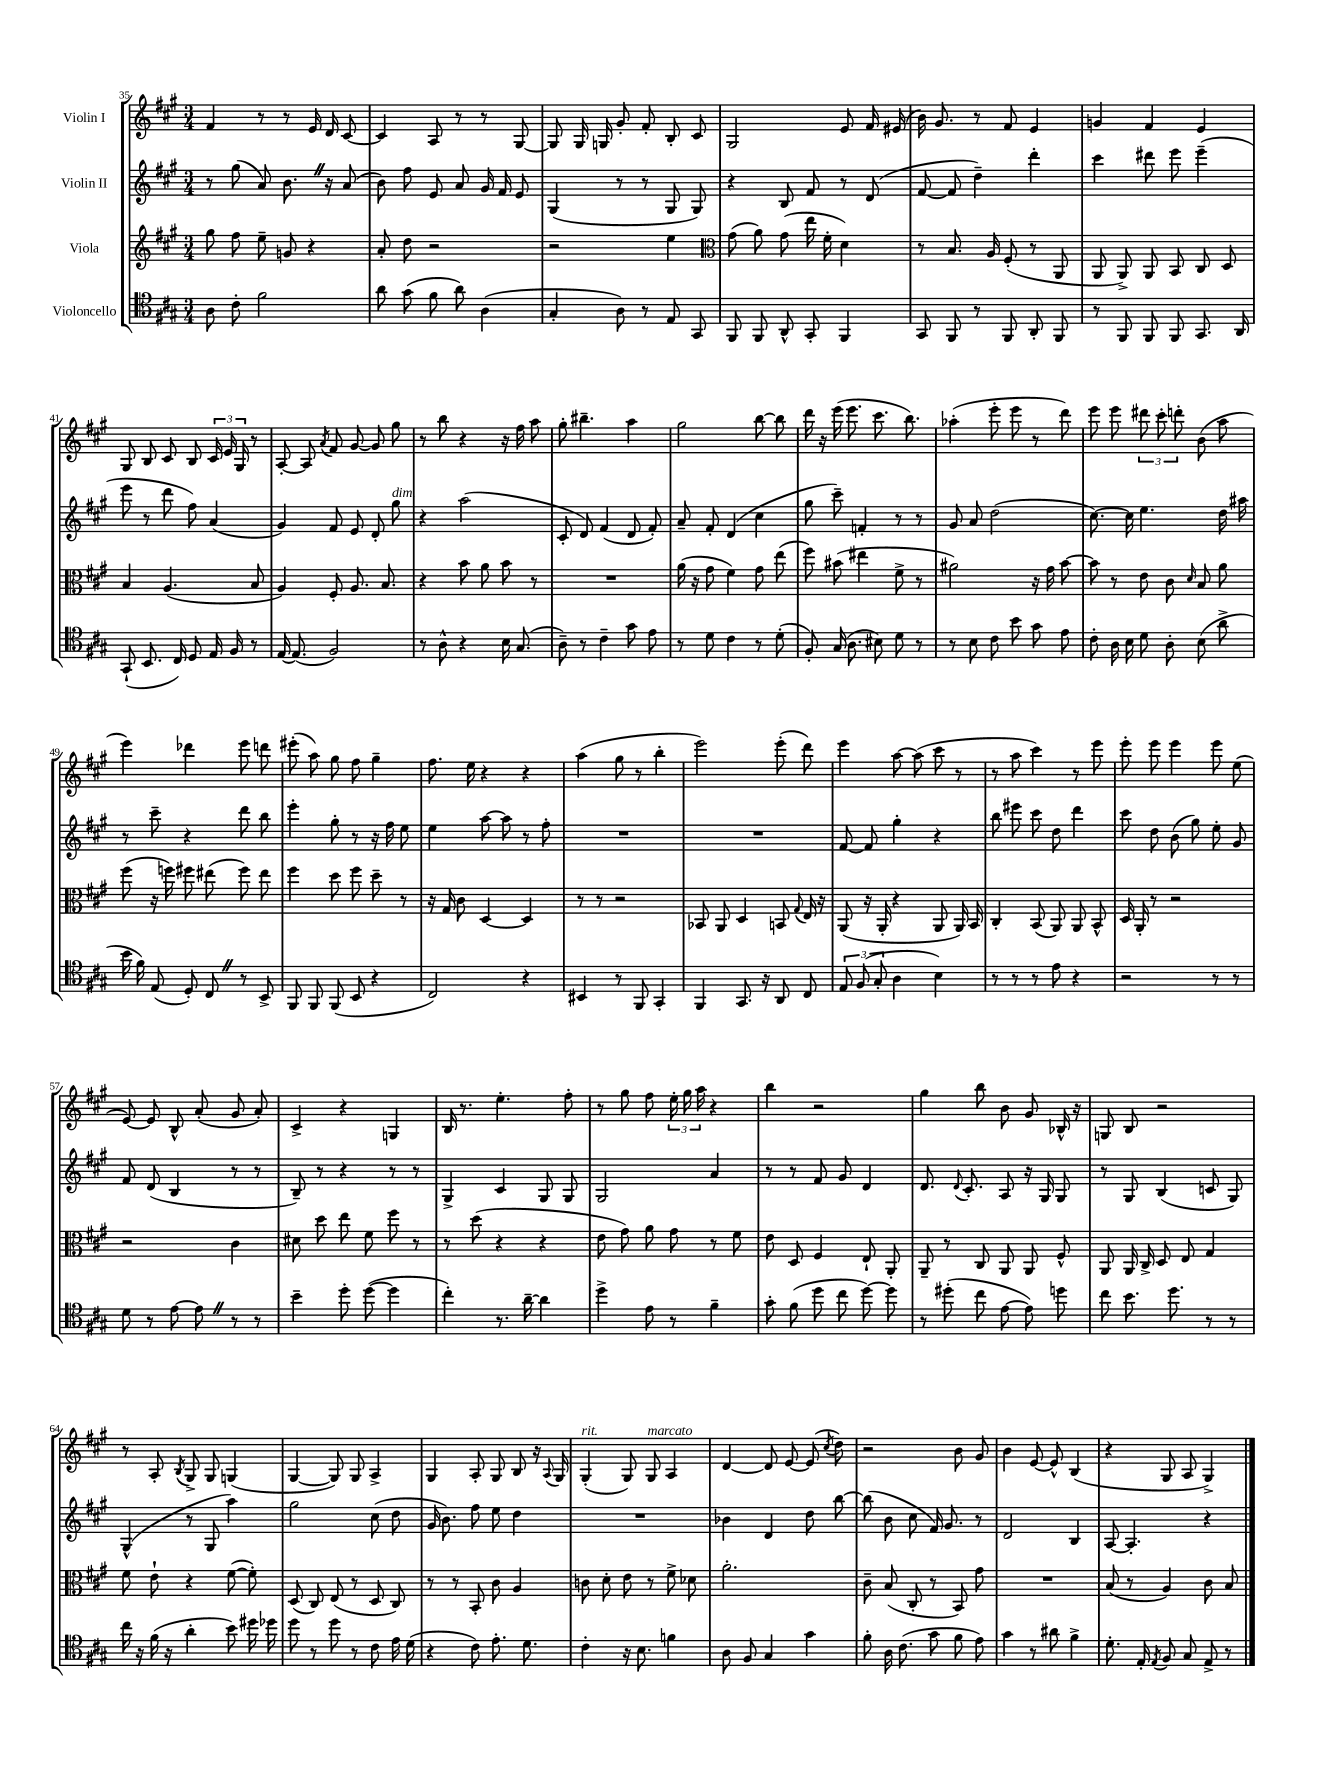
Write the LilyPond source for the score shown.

<<
\new StaffGroup <<
\new Staff = "s0" \with { instrumentName = "Violin I" } {
    \clef treble \key a \major \numericTimeSignature \time 3/4
    \autoBeamOff fis'4 r8 r8 e'16 d'16 cis'8~ |
    cis'4 a8 r8 r8 gis8~ |
    gis8 gis16 g16 gis'8-. fis'8-. b8-. cis'8 |
    gis2 e'8 fis'16 eis'16( |
    b'16) gis'8. r8 fis'8 e'4 |
    g'4 fis'4 e'4 |
    gis8 b8 cis'8 b8 \tuplet 3/2 { cis'16 e'16 gis16 } r8 |
    a8~-. a8 \acciaccatura { a'8 } fis'8 gis'8~ gis'8 gis''8 |
    r8 b''8 r4 r16 fis''16 a''8 |
    gis''8-. bis''4.-- a''4 |
    gis''2 b''8~ b''8 |
    d'''16 r16 e'''16( e'''8. cis'''8. b''8.) |
    aes''4-.( e'''8-. e'''8 r8 d'''8) |
    e'''8 e'''8 \tuplet 3/2 { dis'''8 cis'''8-. d'''8-. } b'8( a''8 |
    e'''4) des'''4 e'''8 d'''8 |
    eis'''8-.( a''8) gis''8 fis''8 gis''4-- |
    fis''8. e''16 r4 r4 |
    a''4( gis''8 r8 b''4-. |
    e'''2) e'''8-.( d'''8) |
    e'''4 a''8~ a''8( cis'''8 r8 |
    r8 a''8 cis'''4) r8 e'''8 |
    e'''8-. e'''8 e'''4 e'''8 e''8( |
    e'8~) e'8 b8-^ a'8-.( gis'8 a'8-.) |
    cis'4-> r4 g4 |
    b16 r8. e''4.-. fis''8-. |
    r8 gis''8 fis''8 \tuplet 3/2 { e''16-. gis''16 a''16 } r4 |
    b''4 r2 |
    gis''4 b''8 b'8 gis'8 bes16-^ r16 |
    g8 b8 r2 |
    r8 a8-. \acciaccatura { b8 } gis8-> gis8 g4( |
    gis4~ gis8) gis8 a4-> |
    gis4 a8-. gis8 b8 r16 \appoggiatura { a8 } gis16 |
    gis4-.^\markup { \italic "rit." }( gis8) gis8^\markup { \italic "marcato" } a4 |
    d'4~ d'8 e'8~ e'8( \acciaccatura { cis''8 } d''8) |
    r2 b'8 gis'8 |
    b'4 e'8~ e'8-^ b4( |
    r4 gis8 a8 gis4->) \bar "|." |
}
\new Staff = "s1" \with { instrumentName = "Violin II" } {
    \clef treble \key a \major \numericTimeSignature \time 3/4
    \autoBeamOff r8 gis''8( a'8) b'8. \once \override BreathingSign.text = \markup { \musicglyph "scripts.caesura.straight" } \breathe r16 a'8( |
    b'8) fis''8 e'8 a'8 gis'16 fis'16 e'8 |
    gis4( r8 r8 gis8 gis8) |
    r4 b8 fis'8 r8 d'8( |
    fis'8~ fis'8 d''4--) d'''4-. |
    cis'''4 dis'''8 e'''8 e'''4--( |
    e'''8 r8 d'''8 fis''8) a'4( |
    gis'4) fis'8 e'8 d'8-. gis''8^\markup { \italic "dim." } |
    r4 a''2( |
    cis'8-. d'8) fis'4( d'8 fis'8-.) |
    a'8-- fis'8-. d'4( cis''4 |
    gis''8 cis'''8--) f'4-. r8 r8 |
    gis'8 a'8 d''2( |
    cis''8.~) cis''16 e''4. d''16 ais''16 |
    r8 cis'''8-- r4 d'''8 b''8 |
    e'''4-. gis''8-. r8 r16 fis''16 e''8 |
    e''4 a''8~ a''8 r8 fis''8-. |
    R2. |
    R2. |
    fis'8~ fis'8 gis''4-. r4 |
    b''8 eis'''8 cis'''8 d''8 d'''4 |
    cis'''8 d''8 b'8( gis''8) e''8-. gis'8 |
    fis'8 d'8( b4 r8 r8 |
    b8--) r8 r4 r8 r8 |
    gis4-> cis'4 gis8 gis8 |
    gis2 a'4 |
    r8 r8 fis'8 gis'8 d'4 |
    d'8. \appoggiatura { d'8 } cis'8.-. a8 r16 gis16 gis8 |
    r8 gis8 b4( c'8 gis8) |
    gis4-^( r8 gis8 a''4) |
    gis''2 cis''8( d''8 |
    gis'16 b'8.) fis''8 e''8 d''4 |
    R2. |
    bes'4 d'4 d''8 b''8~ |
    b''8( b'8 cis''8 fis'16) gis'8. r8 |
    d'2 b4 |
    a8~ a4.-. r4 \bar "|." |
}
\new Staff = "s2" \with { instrumentName = "Viola" } {
    \clef treble \key a \major \numericTimeSignature \time 3/4
    \autoBeamOff gis''8 fis''8 e''8-- g'8 r4 |
    a'8-. d''8 r2 |
    r2 e''4 |
    \clef alto gis'8( a'8) gis'8( e''16 fis'16-. d'4) |
    r8 b8. a16 fis8-.( r8 a,8 |
    a,8 a,8->) a,8 b,8 cis8 d8 |
    b4 a4.( b8 |
    a4) fis8-. a8. b8. |
    r4 b'8 a'8 b'8 r8 |
    R2. |
    a'16( r16 gis'8 fis'4) gis'8 e''8( |
    fis''8) bis'8( eis''4 fis'8-> r8 |
    ais'2) r16 gis'16 b'8~ |
    b'8 r8 e'8 cis'8 \grace { d'16 } b8 a'8 |
    fis''8( r16 f''16) fis''8 eis''8( fis''8) eis''8 |
    fis''4 d''8 fis''8 d''8-- r8 |
    r16 gis16 cis'8 d4~ d4 |
    r8 r8 r2 |
    bes,8 a,8 d4 b,8 \appoggiatura { gis8 } e16 r16 |
    a,8( r16 a,16-. r4 a,8 a,16) b,16 |
    cis4-. b,8( a,8) a,8 b,8-^ |
    d16 a,16-. r8 r2 |
    r2 cis'4 |
    dis'8 d''8 e''8 fis'8 fis''8 r8 |
    r8 d''8( r4 r4 |
    e'8 gis'8) a'8 gis'8 r8 fis'8 |
    e'8 d8 fis4 e8-! a,8-. |
    a,8-- r8 cis8 a,8 a,8 fis8-^ |
    a,8 a,16 cis16-> d8 e8 gis4 |
    fis'8 e'8-! r4 fis'8~( fis'8-.) |
    d8( cis8) e8( r8 d8 cis8) |
    r8 r8 b,8-. cis'8 a4 |
    c'8 d'8-. e'8 r8 fis'8-> des'8 |
    a'2.-. |
    cis'8-- b8( cis8-. r8 b,8) gis'8 |
    R2. |
    b8( r8 a4) cis'8 b8 \bar "|." |
}
\new Staff = "s3" \with { instrumentName = "Violoncello" } {
    \clef tenor \key a \major \numericTimeSignature \time 3/4
    \autoBeamOff a8 cis'8-. fis'2 |
    a'8 gis'8( fis'8 a'8) a4( |
    gis4-. a8) r8 e8 gis,8 |
    fis,8 fis,8 a,8-^ gis,8-. fis,4 |
    gis,8 fis,8 r8 fis,8 a,8-. fis,8 |
    r8 fis,8 fis,8 fis,8 gis,8. a,16 |
    gis,8-!( b,8. cis16) d8 e16 fis16 r8 |
    e16~ e8.( fis2) |
    r8 a8-^ r4 b16 gis8.( |
    a8--) r8 cis'4-- gis'8 e'8 |
    r8 d'8 cis'4 r8 d'8-.( |
    fis8-.) gis16( a8. bis8) d'8 r8 |
    r8 b8 cis'8 b'8 gis'8 e'8 |
    cis'8-. a16 b16 d'8 a8-. b8( a'8-> |
    b'16 fis'16) e8( d8-.) cis8 \once \override BreathingSign.text = \markup { \musicglyph "scripts.caesura.straight" } \breathe r8 b,8-> |
    fis,8 fis,8 fis,8( b,8 r4 |
    cis2) r4 |
    bis,4 r8 fis,8 gis,4-. |
    fis,4 gis,8. r16 a,8 cis8 |
    \tuplet 3/2 { e8 fis8( gis8-. } a4 b4) |
    r8 r8 r8 e'8 r4 |
    r2 r8 r8 |
    d'8 r8 e'8~ e'8 \once \override BreathingSign.text = \markup { \musicglyph "scripts.caesura.straight" } \breathe r8 r8 |
    b'4-- d''8-. d''8~( d''4 |
    cis''4-.) r8. a'16~-- a'4 |
    d''4-> e'8 r8 fis'4-- |
    gis'8-. fis'8( d''8 cis''8 d''8~) d''8 |
    r8 dis''8-.( cis''8 e'8~ e'8) d''8 |
    cis''8 b'8. d''8. r8 r8 |
    cis''16 r16 fis'16( r16 a'4-. b'8) dis''16 des''16 |
    d''8 r8 d''8 r8 cis'8 e'16 d'16( |
    r4 cis'8) e'8.-. d'8. |
    cis'4-. r16 b8. f'4 |
    a8 fis8 gis4 gis'4 |
    fis'8-. a16 cis'8.( gis'8 fis'8 e'8) |
    gis'4 r8 ais'8 fis'4-> |
    d'8.-. e16-. \acciaccatura { e8 } fis8 gis8 e8-> r8 \bar "|." |
}
>>
>>
\layout { \context { \Score currentBarNumber = #35 } }
